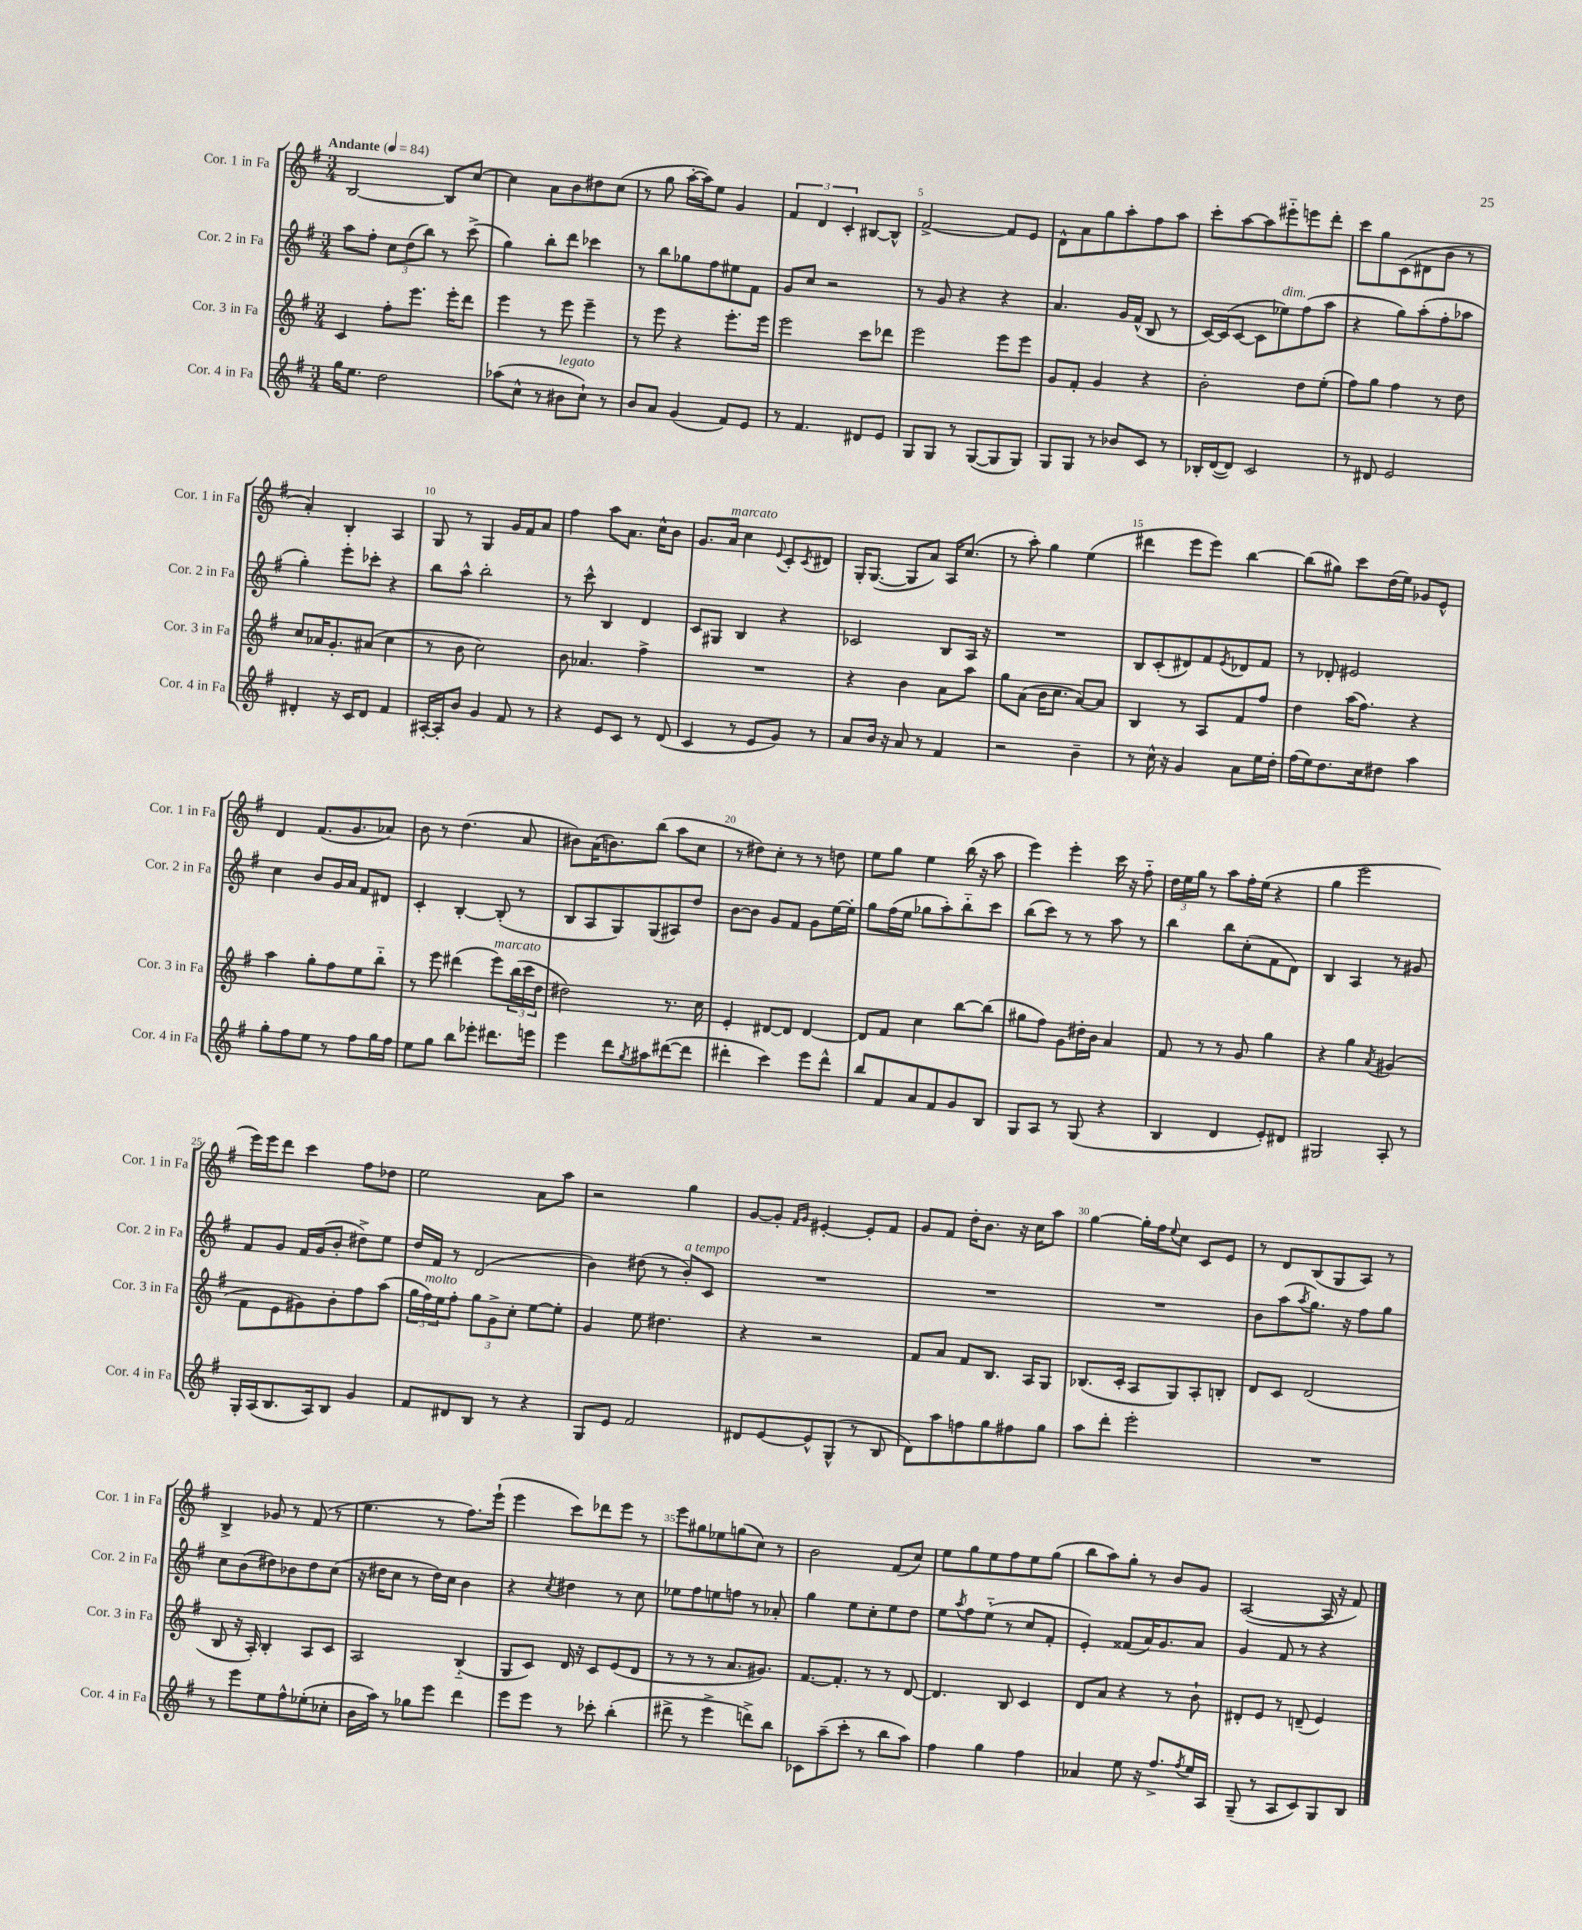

**kern	**kern	**kern	**kern
*part4	*part3	*part2	*part1
*staff4	*staff3	*staff2	*staff1
*I"Cor. 4 in Fa	*I"Cor. 3 in Fa	*I"Cor. 2 in Fa	*I"Cor. 1 in Fa
*I'Cor. 4 in Fa	*I'Cor. 3 in Fa	*I'Cor. 2 in Fa	*I'Cor. 1 in Fa
*clefG2	*clefG2	*clefG2	*clefG2
*k[f#]	*k[f#]	*k[f#]	*k[f#]
*M3/4	*M3/4	*M3/4	*M3/4
*MM84	*MM84	*MM84	*MM84
=1	=1	=1	=1
!	!	!	!LO:TX:a:B:t=Andante
16gg\KL	4c/	8aa\L	[2B/
8.ee\J	.	.	.
.	.	8ff#'\J	.
2dd\	8ff#'\L	12cc\L	.
.	.	(12dd\	.
.	8.eee\J	.	.
.	.	12bb\J)	.
.	.	8r	8B/L]
.	16eee'\KL	.	.
.	8ddd\J	(8ccc^\	[8cc/J
=2	=2	=2	=2
(8aa-X\L	4eee\	4gg\)	4cc\]
8cc^^\J	.	.	.
8r	8r	8bb'\L	8a\L
!LO:TX:a:i:t=legato	!	!	!
8b#X\L	8eee\	8ddd\J	8b\
8cc`\J)	4eee~\	4ccc-X\	8dd#X\
8r	.	.	(8cc\J
=3	=3	=3	=3
8b/L	8r	8r	8r
8a/J	8eee\	8bb\L	8gg\
(4g/	4r	8gg-X\	[16aa'\LL
.	.	.	16aa\J])
.	.	8ff#\	8ee\J
8f#/L)	8.eee'\L	8ee#X\	4g/
8e/J	.	8f#\J	.
.	16eee\Jk	.	.
=4	=4	=4	=4
8r	2eee\	8g/L	6f#/
4.f#/	.	8cc/J	.
.	.	.	6d/
.	.	2r	.
.	.	.	6c'/
8d#X/L	8ccc\L	.	[8B#X/L
8e/J	8ddd-X\J	.	8B#^^/J]
=5	=5	=5	=5
8G/L	2eee\	8r	[2f#^/
8G/J	.	8g/	.
8r	.	4r	.
([8G/L	.	.	.
8G/]	8eee\L	4r	8f#/L]
8G/J)	8eee\J	.	8e/J
=6	=6	=6	=6
8G/L	8g/L	4.a/	8d^^\L
8G/J	8f#'/J	.	8a\
8r	4g/	.	8gg\
8b-X/L	.	16g/LL	8aa'\
.	.	(16f#^^/JJ	.
8c/J	4r	8B/	8ff#\
8r	.	8r	8aa\J
=7	=7	=7	=7
16B-X'/LL	2b'\	[16c/LL)	8ccc'\L
([16d/J	.	(16c/J]	.
8d/J])	.	[8c/J	[8aa\
2c/	.	8c\L]	8aa\]
!	!	!LO:TX:a:i:t=dim.	!
.	.	8ee-X\)	8eee#X\
.	8dd\L	(8ff#\	8eeen\
.	(8ee'\J	8aa\J	8ddd'\J
=8	=8	=8	=8
8r	8ff#\L)	4r	8ccc\L
8d#X/	8gg\J	.	8gg\
2e/	4ff#\	8gg\L)	(8c\
.	.	(8aa'\	8d#X\
.	8r	8ff#'\	8b\J
.	8dd\	8aa-X\J	8r
!!LO:LB:g=z
=9	=9	=9	=9
4d#X'/	8cc/L	4gg'\)	4a'/)
.	16a-X/K	.	.
.	8.g'/	.	.
16r	.	8eee'\L	4B'/
16c/KL	.	.	.
8d#/J	(8a#X/J	8ccc-X'\J	.
4f#/	4cc\	4r	4A/
=10	=10	=10	=10
[16A#X'/LL	8r	8bb\L	8G/
16A#'/J]	.	.	.
8b/J	8b\	8aa^^\J	8r
4g/	2cc\)	2bb'\	4G/
8f#/	.	.	16g/LL
.	.	.	16f#/J
8r	.	.	8a/J
=11	=11	=11	=11
4r	8b\	8r	4ff#\
.	4.a-X/	8ccc^^\	.
8e/L	.	4B/	8aa\L
8c/J	.	.	8.a\J
8r	4ff#^\	4d/	.
.	.	.	16cc^^\KL
(8d/	.	.	8b\J
=12	=12	=12	=12
4c/	2.r	8c/L	8.g/L
.	.	8G#X/J	.
!	!	!	!LO:TX:a:i:t=marcato
.	.	.	16a/Jk
8r	.	4B/	4cc\
8e/L	.	.	.
.	.	.	8qqe/
8g/J)	.	4r	8c'/L
.	.	.	8qc/
8r	.	.	8d#X/J
=13	=13	=13	=13
8a/L	4r	2c-X/	16G'/KL
.	.	.	([8.G/J
16b/Jk	.	.	.
16r	.	.	.
8a/	4b\	.	8G/L]
8r	.	.	8a/J)
4f#/	8a\L	8B/L	16A/KL
.	.	.	(8.cc/J
.	8aa\J	16A/Jk	.
.	.	16r	.
=14	=14	=14	=14
2r	8gg\L	2.r	8r
.	(8a\J	.	8aa'\)
.	16b\KL	.	4gg\
.	8.cc\J	.	.
4b~\	[8a/L)	.	(4ee\
.	8a/J]	.	.
=15	=15	=15	=15
8r	4B/	8B/L	4ddd#X\
16cc^^\	.	(8c'/	.
16r	.	.	.
4g/	8r	8d#X/)	8eee\L
.	8A/L	8f#/	8eee\J)
.	.	8qe/	.
8a\L	8f#/	8d-X/	[4bb\
16ee\L	8ff#/J	8f#/J	.
16dd'\JJ	.	.	.
=16	=16	=16	=16
(16ff#\LL	4dd\	8r	(8bb\L]
16ee\J)	.	.	.
8.dd\	.	8d-X'/	8gg#X\J)
.	(16aa\KL	2e#X/	8ccc\L
16cc\k	8.ff#\J)	.	.
8dd#X\J	.	.	(16dd\L
.	.	.	16ee\JJ)
4aa\	4r	.	8g-X/L
.	.	.	8e^^/J
!!LO:LB:g=z
=17	=17	=17	=17
8gg'\L	4aa\	4cc\	4d/
8ff#\	.	.	.
8ee\J	8gg'\L	8b/L	(8.f#/L
8r	8ff#\	16g/L	.
.	.	16a/JJ	8.g/
8ff#\L	8ee\	8f#/L	.
16gg\L	8bb\J	8d#X/J	8a-X/J)
16ff#\JJ	.	.	.
=18	=18	=18	=18
8ee\L	8r	4c'/	8b\
8gg\J	8eee\	.	8r
8bb\L	(4ddd#X\	[4B'/	(4.dd\
8eee-X'\J	.	.	.
!	!LO:TX:a:i:t=marcato	!	!
8.ddd#X\L	8eee\L)	(8B'/]	.
.	(24bb\L	8r	8a/
.	24ccc\	.	.
16eeen\Jk	.	.	.
.	24dd\JJ	.	.
=19	=19	=19	=19
4eee\	2dd#X\)	8B/L	8b#X\L)
.	.	8A/	(16a\K
.	.	.	8.bn\)
8ddd\L	.	8G/)	.
8qgg/	.	.	.
8aa#X\	.	(8G/	(8bb\J
([8ddd#X\	8.r	8A#X/)	8aa\L
8ddd#\J]	.	8dd/J	8cc\J
.	16cc\	.	.
=20	=20	=20	=20
4ddd#X'\	4e'/	[8b\L	8r
.	.	8b\J]	8dd#X\L)
4ccc\)	[8d#X/L	8g/L	8cc'\J
.	8d#/J]	8f#/J	8r
8eee\L	[4d#/	8g\L	8r
8ddd#^^\J	.	[16ee\L	8ddn\
.	.	16ee'\JJ]	.
=21	=21	=21	=21
8bb/L	8d#/L]	8gg\L	8ee\L
8f#/	8f#/J	(16ff#\L	8gg\J
.	.	16ee\JJ	.
8a/	4cc\	8gg-X\L	4ee\
8f#/	.	8aa'\)	.
8g/	[8bb\L	8bb\	(16bb\
.	.	.	16r
8B/J	(8bb\J]	8ccc\J	8aa\
=22	=22	=22	=22
8G/L	8gg#X\L	(8bb\L	4eee\)
8A/J	8ff#\J)	8ccc\J)	.
8r	8g\L	8r	4eee'\
(8G/	16dd#X'\L	8r	.
.	16b\JJ	.	.
4r	4a/	8aa\	16ccc\
.	.	.	16r
.	.	8r	8ff#\
=23	=23	=23	=23
4B/	8f#/	4bb\	24dd\LL
.	.	.	24ee\
.	.	.	24gg\JJ
.	8r	.	8r
4d/	8r	8bb\L	8aa\L
.	8g/	(8cc'\	16ff#'\L
.	.	.	(16ee\JJ
8e'/L)	4gg\	8f#\	4r
8d#X/J	.	8d\J)	.
=24	=24	=24	=24
2G#X/	4r	4B/	4gg\
.	4gg\	4A/	2eee\
.	8qa/	.	.
8A'/	(4g#X/	8r	.
8r	.	8g#X/	.
!!LO:LB:g=z
=25	=25	=25	=25
16G'/LL	8f#\L	8f#/L	16eee\LL)
(16A/J	.	.	16eee\J
8.B/	8e\	8g/J	8ddd\J
.	8g#X\)	16f#/LL	4ccc\
16A/k)	.	(16g/J	.
8B/J	8b'\	8b'/J	.
4g/	8ff#\	8dd#X^\L)	8ff#\L
.	(8aa\J	8ee\J	8dd-X\J
=26	=26	=26	=26
8f#/L	24gg\LL	16dd/LL	2ee\
!	!LO:TX:a:i:t=molto	!	!
.	24ff#\)	.	.
.	.	16f#/JJ	.
.	24ee\J	.	.
8d#X/	8ff#'\J	8r	.
8B/J	12gg\L	(2d/	.
.	12g^\	.	.
8r	.	.	.
.	12cc'\J	.	.
4r	[8ee\L	.	8a\L
.	8ee'\J]	.	8aa\J
=27	=27	=27	=27
8G/L	4g/	4b\)	2r
8e/J	.	.	.
2f#/	8ee\	(8dd#X\	.
.	4.dd#X\	8r	.
!	!	!LO:TX:a:i:t=a tempo	!
.	.	8b'/L)	4gg\
.	.	8c/J	.
=28	=28	=28	=28
8d#X/L	4r	2.r	[8g/L
[8e/	.	.	8g'/J]
.	.	.	16qqf#/LL
.	.	.	16qqg/JJ
8e^^/]	2r	.	[4e#X'/
(8G^^/J	.	.	.
8r	.	.	8e#'/L]
8B/	.	.	8f#/J
=29	=29	=29	=29
8d\L)	8f#/L	2.r	8g/L
8aa\	8a/J	.	8f#/J
8ffn\	8f#/L	.	16dd'\KL
.	.	.	8.b\J
8gg\	8.B/J	.	.
8ff#X\	.	.	16r
.	16A/KL	.	16cc\KL
8gg\J	8G/J	.	8aa\J
=30	=30	=30	=30
8aa\L	(8.B-X/L	2.r	[4gg\
8ddd'\J	.	.	.
.	16c'/Jk	.	.
2eee'\	8A/L	.	16gg'\LL]
.	.	.	16ff#\J
.	.	.	8qqee/
.	8G/)	.	8cc\J
.	8A'/	.	8c/L
.	8Bn'/J	.	8e/J
=31	=31	=31	=31
2.r	8d/L	8b\L	8r
.	8c/J	(8aa\	8d/L
.	.	8qaa/	.
.	(2d/	8.gg\J)	(8B/
.	.	.	8G/
.	.	16r	.
.	.	8ff#\L	8A/J)
.	.	8gg\J	8r
!!LO:LB:g=z
=32	=32	=32	=32
8r	8B/	8cc\L	4B^/
8eee\L	16r	(8b\	.
.	16A'/)	.	.
8ee\	4B'/	8dd#X\)	8g-X/
8ff#^^\	.	8b-X\	8r
(8ee-X'\	8A/L	8dd#\	(8f#/
8cc-X'\J	8c/J	(8cc\J	8r
=33	=33	=33	=33
16b\LL	2A/	16r	4.ee\
16aa\JJ)	.	16dd#X\KL	.
8r	.	8cc\J	.
8gg-X\L	.	8r	.
8eee\J	.	16dd#\LL)	8r
.	.	16cc\JJ	.
4ddd\	(4B/	4b\	8.ff#\L)
.	.	.	(16eee`\Jk
=34	=34	=34	=34
8eee\L	8G/L	4r	4eee\
8eee\J	8c/J)	.	.
.	.	8qcc/	.
8r	16d/	4dd#X\	8ccc\L)
.	16r	.	.
8ccc-X'\	8c/L	.	8ddd-X\
(4bb'\	(8e/	8r	8eee\J
.	8d/J	8cc\	8r
=35	=35	=35	=35
8ddd#X^\	8r	8ee-X\L	8eee\L
8r	8r	8ff#\	8gg#X\
4eee^\	8r	8een\	8ee-X\
.	8.a/L	8ffn\J	(8ggn\
8dddn^\L)	.	8r	8cc\J)
.	8.g#X/J)	.	.
8bb\J	.	8a-X'/	8r
=36	=36	=36	=36
8c-X\L	[8.f#/L	4gg\	2b\
(8aa~\	.	.	.
.	8.f#'/J]	.	.
8ccc'\J	.	8ee\L	.
8r	8r	8cc'\	.
8bb\L	8r	8ee\	(8f#/L
8aa\J)	[8d/	8dd\J	8cc/J)
=37	=37	=37	=37
4ff#\	4.d/]	8ee\L	8ee\L
.	.	8qaa/	.
.	.	8ff#\	8gg\
4gg\	.	(8ee\J	8ee\
.	8B/	8r	8ff#\
4ff#\	4c/	8cc/L	8ee\
.	.	8f#'/J	(8gg\J
=38	=38	=38	=38
4a-X/	8d/L	4e'/)	8bb\L
.	8a/J	.	8aa\)
8ee\	4r	(8f##X/L	8gg'\J
16r	.	16a/K)	8r
8.ff#^/L	.	8.g/	.
.	8r	.	8b/L
8qff#/	.	.	.
16ee/L	8b`\	8a/J	8g/J
16A/JJ	.	.	.
=39	=39	=39	=39
(8G~/	8d#X'/L	4g/	([2A/
8r	8e/J	.	.
8A/L	8r	8f#/	.
8c/)	(8dn~/	8r	.
8G/	4e/)	4r	16A/]
.	.	.	16r
8B/J	.	.	8f#/)
==	==	==	==
*-	*-	*-	*-
